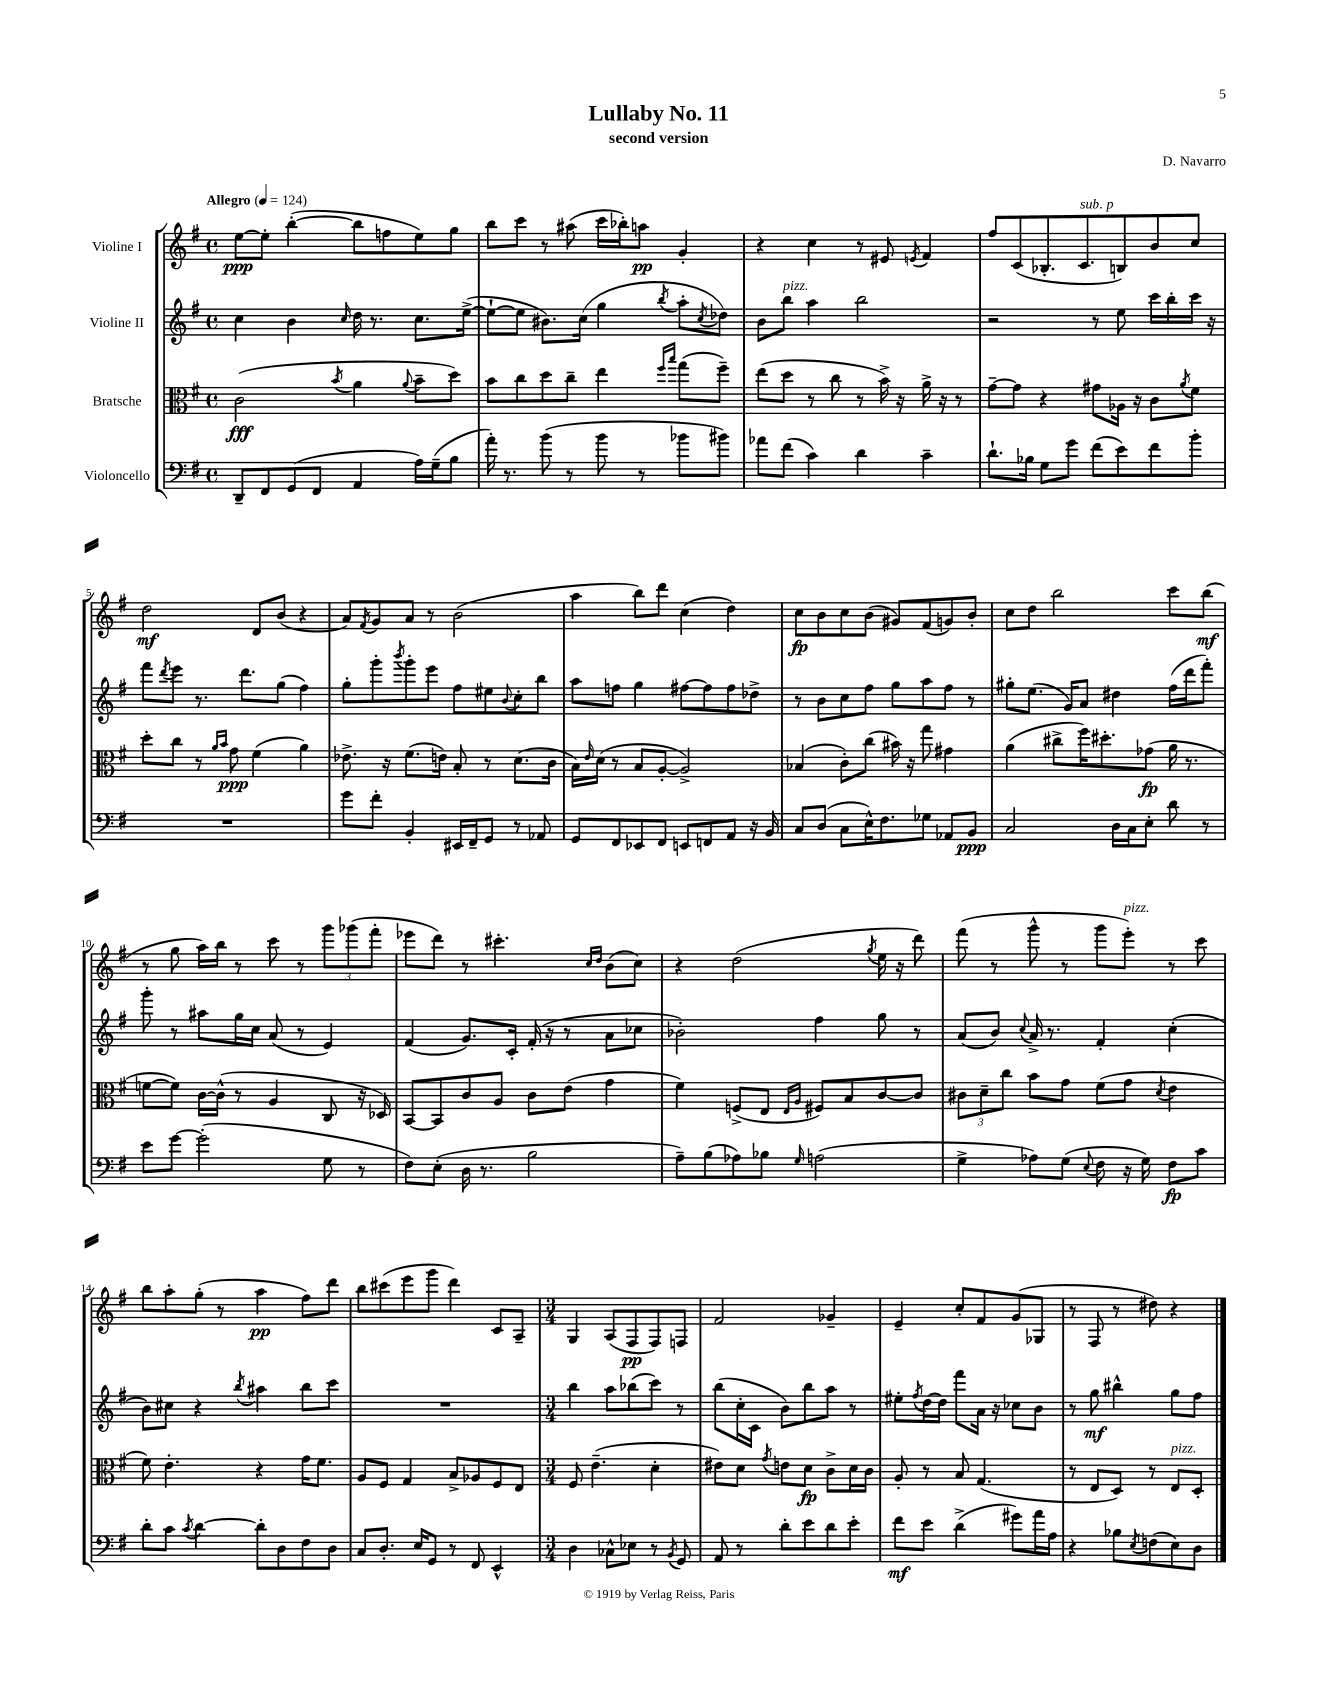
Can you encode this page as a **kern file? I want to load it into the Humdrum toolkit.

**kern	**kern	**kern	**kern
*staff4	*staff3	*staff2	*staff1
*clefF4	*clefC3	*clefG2	*clefG2
*k[f#]	*k[f#]	*k[f#]	*k[f#]
*M4/4	*M4/4	*M4/4	*M4/4
*met(c)	*met(c)	*met(c)	*met(c)
*MM124	*MM124	*MM124	*MM124
8DD~	(2c	4cc	[8ee
8FF#	.	.	8ee']
(8GG	.	4b	([4bb'
8FF#	.	.	.
.	8qb	16qqcc	.
4AA	4a	16dd	8bb]
.	.	8.r	.
.	.	.	8ff
.	8qqa	.	.
16A)	8b~	8.cc	8ee)
(16G~	.	.	.
8B	8dd)	.	8gg
.	.	([16ee^	.
=	=	=	=
16a')	8b	8ee`_	8bb
8.r	.	.	.
.	8cc	8ee]	8ccc
(8b	8dd	8.b#)	8r
8r	8cc~	.	(8aa#
.	.	(16cc	.
8b	4ee	4gg	16ccc
.	.	.	16bb-')
8r	.	.	8aa
.	16qqff#	.	.
.	16qqbb	8qbb	.
8b-	(8gg	8aa'	4g'
.	.	8qcc	.
8b#)	8ff#~)	8dd-)	.
=	=	=	=
8a-	(8ee	8b	4r
(8f#	8dd	8bb	.
4c)	8r	4aa	4cc
.	8cc	.	.
4d	8r	2bb	8r
.	16b^)	.	8e#
.	16r	.	.
.	.	.	8qe
4c~	16a^	.	4f#
.	16r	.	.
.	8r	.	.
=	=	=	=
8.d`	[8g~	2r	8ff#
.	8g]	.	(8c
16B-	.	.	.
8G	4r	.	8.B-'
8g	.	.	.
.	.	.	8.c
(8f#	8g#	8r	.
8e)	16A-	8ee	8B)
.	16r	.	.
8f#	8c	16ccc	8b
.	.	16bb'	.
.	8qa	.	.
8b'	8f#	16ccc	8cc
.	.	16r	.
=	=	=	=
1r	8dd'	8fff#	2dd
.	.	8qddd	.
.	8cc	8eee	.
.	8r	8.r	.
.	16qqa	.	.
.	16qqb	.	.
.	8g	.	.
.	.	8.ddd	.
.	(4f#	.	8d
.	.	(8gg	(8b
.	4a)	4ff#)	4r
=	=	=	=
8g	8.e-^	8gg'	8a)
.	.	.	8qf#
8f#'	.	8ggg'	8g
.	16r	.	.
.	.	8qbbb	.
4BB'	(8.f#	8ggg'	8a
.	.	8eee	8r
.	16e)	.	.
16EE#	8B'	8ff#	(2b
16FF#~	.	.	.
8GG	8r	8ee#	.
.	.	8qqb	.
8r	(8.d	8cc'	.
8AA-	.	8bb	.
.	16c	.	.
=	=	=	=
8GG	16B)	8aa	4aa
.	16qqe	.	.
.	(16d	.	.
8FF#	8r	8ff	.
8EE-	8B	4gg	8bb)
8FF#	[8A'	.	8ddd
8EE	2A^])	[8ff#	(4cc
8FF	.	8ff#]	.
8AA	.	8ff#	4dd)
16r	.	8dd-^	.
16BB	.	.	.
=	=	=	=
8C	(4B-	8r	8cc
(8D	.	8b	8b
8C	8c')	8cc	8cc
16E^^)	(8cc	8ff#	(8b
8.F#	.	.	.
.	16b#)	8gg	8g#)
.	16r	.	.
8G-	8gg	8aa	(8f#
8AA-	4g#	8ff#	8g)
8BB	.	8r	8b'
=	=	=	=
2C	(4a	8gg#'	8cc
.	.	(8.ee	8dd
.	8cc#^	.	2bb
.	.	16g)	.
.	16ff#)	8a	.
.	8.dd#'	.	.
16D	.	4dd#	.
16C	.	.	.
8E'	(8g-	.	.
8d	16a	(16ff#	8ccc
.	8.r	16ddd	.
8r	.	8fff#')	(8bb
=	=	=	=
8e	[8f	8ggg'	8r
[8g	8f])	8r	8gg
(2g']	[16c	8aa#	16aa)
.	(16c^^]	.	16bb
.	8r	16gg	8r
.	.	16cc	.
.	4A	(8a	8ccc
.	.	8r	8r
8G	8C	4e)	12ggg
.	.	.	(12ggg-
8r	16r	.	.
.	.	.	12fff#'
.	16D-)	.	.
=	=	=	=
8F#)	[8BB	(4f#	8eee-
(8E'	8BB]	.	8ddd)
16D	8c	8.g)	8r
8.r	.	.	.
.	8A	.	4.ccc#'
.	.	16c'	.
2B	8c	(16f#'	.
.	.	16r	.
.	(8e	8r	.
.	.	.	16qqcc
.	.	.	16qqdd
.	4g	8a	(8b
.	.	8cc-	8cc)
=	=	=	=
8A~)	4f#)	2b-')	4r
(8B	.	.	.
8A-)	(8F^	.	(2dd
8B-	8E	.	.
.	16qqE	.	.
16qqG	16qqA	.	.
(2A	8F#)	4ff#	.
.	8B	.	.
.	.	.	8qgg
.	[8c	8gg	16ee
.	.	.	16r
.	8c]	8r	8ddd)
=	=	=	=
4G^	12c#	(8a	(8fff#
.	12d~	.	.
.	.	8b)	8r
.	12cc	.	.
.	.	8qqcc	.
8A-)	8b	16a^	8ggg^^
.	.	8.r	.
(8G	8g	.	8r
8qqE	.	.	.
8F#	(8f#	4f#'	8ggg
16r	8g	.	8eee')
16G)	.	.	.
.	8qd	.	.
8F#	4e	(4cc'	8r
8c	.	.	8ccc
=	=	=	=
8d'	8f#)	8b)	8bb
8c	4.e'	8cc#	8aa'
8qc	.	.	.
[4d	.	4r	(8gg'
.	.	.	8r
.	.	8qbb	.
8d']	4r	4aa#	4aa
8D	.	.	.
8F#	16g	8bb	8ff#)
.	8.f#	.	.
8D	.	8ccc	8ddd
=	=	=	=
8C	8A	1r	8bb
8.D'	8F#	.	(8ccc#
.	4G	.	8eee
16E	.	.	.
8GG	.	.	8ggg
8r	8B^	.	4ddd)
8FF#	8A-	.	.
4EE^^	8F#	.	8c
.	8E	.	8A~
=	=	=	=
*M3/4	*M3/4	*M3/4	*M3/4
4D	8F#	4bb	4G
.	(4.e~	.	.
8C-^^	.	8aa	(8A
8E-	.	(8bb-	8F#
8r	4d'	8ccc)	8F#)
8qBB	.	.	.
8GG	.	8r	8F
=	=	=	=
8AA	8e#)	(8bb	2f#
8r	8d	16cc'	.
.	.	16c	.
.	8qg	.	.
8d'	8e	8b)	.
8e	8d	8bb	.
8d	8c^	8aa	4g-~
8e'	16d	8r	.
.	16c	.	.
=	=	=	=
8f#	8A'	8ee#'	4e~
.	.	8qff#	.
8e	8r	[16dd	.
.	.	16dd]	.
(4d^	8B	8fff#	8cc'
.	(4.G	16a	8f#
.	.	16r	.
8g#)	.	8cc-	(8g
16a	.	8b	8G-
16A	.	.	.
=	=	=	=
4r	8r	8r	8r
.	8E	8gg	8F#
8B-	8D)	4bb#^^	8r
8qE	.	.	.
(8F	8r	.	8dd#)
8E)	8E	8gg	4r
8D	8D'	8ff#	.
==	==	==	==
*-	*-	*-	*-
